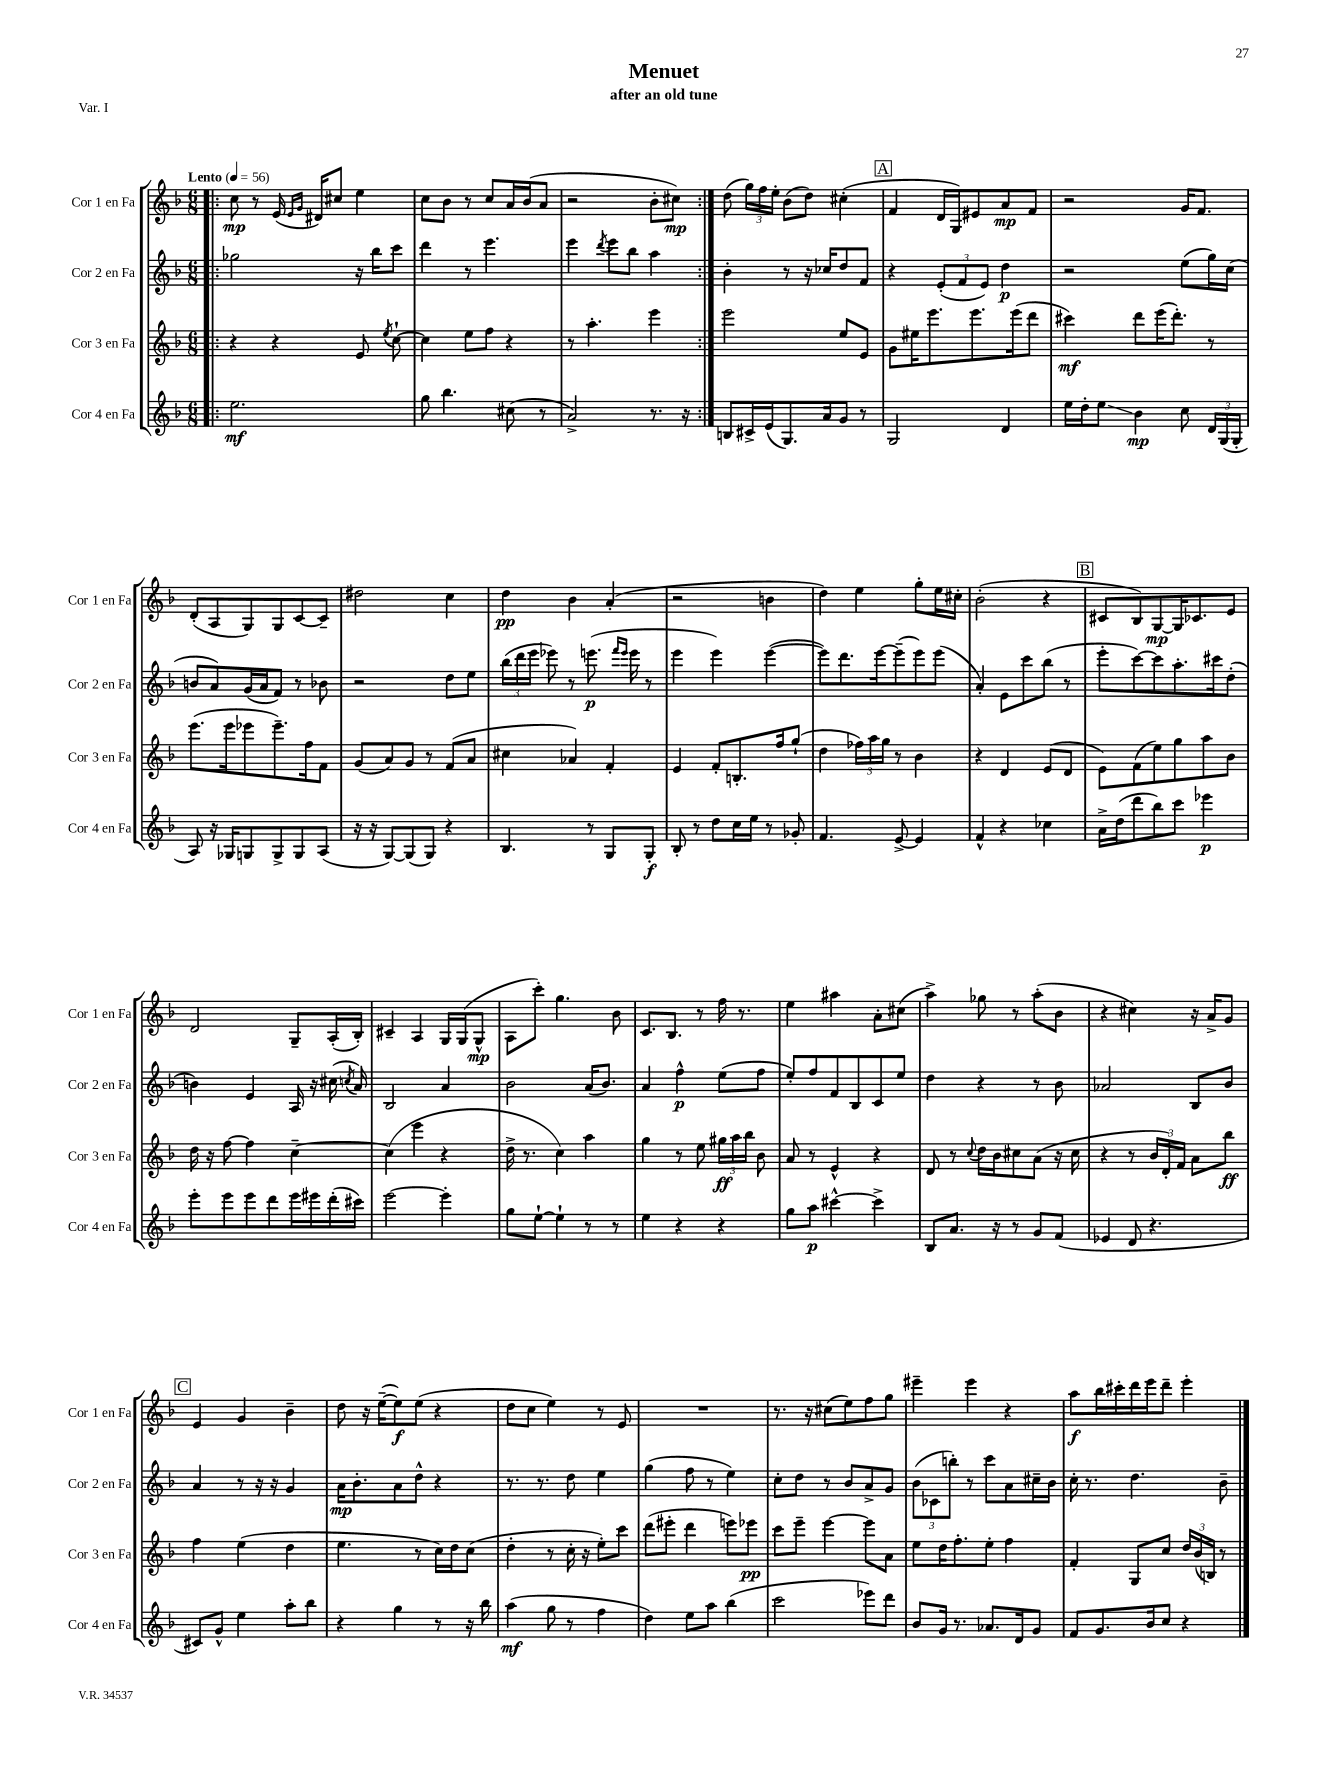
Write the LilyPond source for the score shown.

\header { title = "Menuet" subtitle = "after an old tune" piece = "Var. I" }
<<
\new StaffGroup <<
\new Staff = "s0" \with { instrumentName = "Cor 1 en Fa" shortInstrumentName = "Cor 1 en Fa" } {
    \clef treble \key f \major \numericTimeSignature \time 6/8 \tempo "Lento" 4 = 56
    \autoBeamOff \repeat volta 2 { \bar ".|:" c''8\mp r8 e'16( \grace { e'16[ g'16] } dis'16[) cis''8] e''4 |
    c''8[ bes'8] r8 c''8[ a'16 bes'16( a'8] |
    r2 bes'8[-. cis''8]\mp) | }
    d''8( \tuplet 3/2 { g''16[) f''16 e''16]-. } bes'8[( d''8]) cis''4-.( |
    \mark \markup { \box "A" } f'4 d'16[ g16) eis'8 a'8\mp f'8] |
    r2 g'16[ f'8.] |
    d'8[-.( a8 g8) g8 c'8~ c'8]-- |
    dis''2 c''4 |
    d''4\pp bes'4 a'4-.( |
    r2 b'4 |
    d''4) e''4 g''8[-. e''16 cis''16]-. |
    bes'2-.( r4 |
    \mark \markup { \box "B" } cis'8[ bes8) g8~\mp g16 ces'8. e'8] |
    d'2 g8[-- a16-.( bes16]-.) |
    cis'4-- a4 g16[ g16( g8]-^\mp |
    a8[ c'''8]-.) g''4. bes'8 |
    c'8.[ bes8.] r8 f''16 r8. |
    e''4 ais''4 a'8[-. cis''8]( |
    a''4->) ges''8 r8 a''8[-.( bes'8] |
    r4 cis''4) r16 a'16[-> g'8] |
    \mark \markup { \box "C" } e'4 g'4 bes'4-- |
    d''8 r16 e''16[~--( e''8\f) e''8]( r4 |
    d''8[ c''8] e''4) r8 e'8 |
    R2. |
    r8. r16 cis''8[( e''8) f''8 g''8] |
    eis'''4-- eis'''4 r4 |
    a''8[\f bes''16 cis'''16-. d'''16 e'''16 d'''8]-- e'''4-. \bar "|." |
}
\new Staff = "s1" \with { instrumentName = "Cor 2 en Fa" shortInstrumentName = "Cor 2 en Fa" } {
    \clef treble \key f \major \numericTimeSignature \time 6/8
    \autoBeamOff \repeat volta 2 { \bar ".|:" ges''2 r16 bes''16[ c'''8] |
    d'''4 r8 e'''4. |
    e'''4 \acciaccatura { d'''8 } e'''8[ bes''8] a''4 | }
    bes'4-. r8 r16 ces''16[ d''8 f'8] |
    \mark \markup { \box "A" } r4 \tuplet 3/2 { e'8[-.( f'8 e'8]) } d''4\p |
    r2 e''8[( g''16) c''16]( |
    b'8[ a'8) g'16( a'16 f'8]) r8 bes'8 |
    r2 d''8[ e''8] |
    \tuplet 3/2 { bes''16[( d'''16 e'''16] } ees'''8) r8 e'''8.\p( \grace { f'''16[ e'''16] } e'''16 r8 |
    e'''4 e'''4) e'''4~( |
    e'''8[) d'''8. e'''16~ e'''8--( e'''8) e'''8]( |
    a'4-.) e'8[ c'''8 bes''8]( r8 |
    \mark \markup { \box "B" } e'''8[-. c'''8~) c'''8 a''8.-. cis'''16 d''8]-.( |
    b'4) e'4 a16 r16 cis''16( \acciaccatura { c''8 } a'16) |
    bes2 a'4 |
    bes'2 a'16[( bes'8.]) |
    a'4 f''4-^\p e''8[( f''8] |
    e''8[-.) f''8 f'8 bes8 c'8 e''8] |
    d''4 r4 r8 bes'8 |
    aes'2 bes8[ bes'8] |
    \mark \markup { \box "C" } a'4 r8 r16 r16 g'4 |
    a'16[\mp bes'8.-. a'8 d''8]-^ r4 |
    r8. r8. d''8 e''4 |
    g''4( f''8 r8 e''4) |
    c''8[-. d''8] r8 bes'8[ a'8-> g'8] |
    \tuplet 3/2 { bes'8[( ces'8 b''8]-.) } r8 c'''8[ a'8 cis''16-- bes'16] |
    c''16-. r8. d''4. bes'8-- \bar "|." |
}
\new Staff = "s2" \with { instrumentName = "Cor 3 en Fa" shortInstrumentName = "Cor 3 en Fa" } {
    \clef treble \key f \major \numericTimeSignature \time 6/8
    \autoBeamOff \repeat volta 2 { \bar ".|:" r4 r4 e'8 \acciaccatura { e''8 } c''8~-! |
    c''4 e''8[ f''8] r4 |
    r8 a''4.-. e'''4 | }
    e'''2 e''8[ e'8] |
    \mark \markup { \box "A" } g'8[ eis''16 e'''8. e'''8. e'''16( d'''8] |
    cis'''4\mf) d'''8[ e'''16( d'''8.]-.) r8 |
    e'''8.[( e'''16 ees'''8 ees'''8.--) f''16 f'8] |
    g'8[( a'8) g'8] r8 f'8[( a'8] |
    cis''4 aes'4) f'4-. |
    e'4 f'8[-. b8.-. f''16 g''8]-!( |
    d''4 \tuplet 3/2 { fes''16[) a''16 g''16] } r8 bes'4 |
    r4 d'4 e'8[( d'8] |
    \mark \markup { \box "B" } e'8[) f'8( e''8) g''8 a''8 bes'8] |
    d''16 r16 f''8~ f''4 c''4~-- |
    c''4( e'''4 r4 |
    d''16-> r8. c''4) a''4 |
    g''4 r8 e''8 \tuplet 3/2 { gis''16[\ff a''16 bes''16] } bes'8 |
    a'8 r8 e'4-^ r4 |
    d'8 r8 \appoggiatura { c''8 } d''16[ bes'16 cis''8 a'8]( r16 cis''16 |
    r4 r8 \tuplet 3/2 { bes'16[ d'16-.) f'16] } a'8[ bes''8]\ff |
    \mark \markup { \box "C" } f''4 e''4( d''4 |
    e''4. r8 c''16[) d''16 c''8]( |
    d''4-. r8 c''16-. r16 e''8[-.) c'''8] |
    d'''8[( eis'''8]-. d'''4 e'''8[) ees'''8]\pp |
    c'''8[ e'''8]-- e'''4~ e'''8[ a'8] |
    e''8[ d''16 f''8.-. e''8]-. f''4 |
    f'4-. g8[ c''8] \tuplet 3/2 { d''16[ bes'16( b16]) } r8 \bar "|." |
}
\new Staff = "s3" \with { instrumentName = "Cor 4 en Fa" shortInstrumentName = "Cor 4 en Fa" } {
    \clef treble \key f \major \numericTimeSignature \time 6/8
    \autoBeamOff \repeat volta 2 { \bar ".|:" e''2.\mf |
    g''8 bes''4. cis''8( r8 |
    a'2->) r8. r16 | }
    b8[ cis'16-> e'16( g8.) a'16 g'8] r8 |
    \mark \markup { \box "A" } g2 d'4 |
    e''16[ d''16-. e''8]\glissando bes'4\mp c''8 \tuplet 3/2 { d'16[ g16( g16]-. } |
    a8) r16 ges16[ g8 g8-> g8 a8]( |
    r16 r16 g8[~) g8( g8]) r4 |
    bes4. r8 g8[ g8]-.\f |
    bes8-. r8 d''8[ c''16 e''16] r8 ges'8-. |
    f'4. e'8~-> e'4 |
    f'4-^ r4 ces''4 |
    \mark \markup { \box "B" } a'16[-> d''16( d'''8 bes''8) c'''8] ees'''4\p |
    e'''8[-. e'''8 e'''8 d'''8 e'''16 eis'''16 d'''16-.( cis'''16]) |
    e'''2~ e'''4-. |
    g''8[ e''8]~-! e''4-! r8 r8 |
    e''4 r4 r4 |
    g''8[ a''8]\p cis'''4~-^ cis'''4-> |
    bes8[ a'8.] r16 r8 g'8[ f'8]( |
    ees'4 d'8 r4. |
    \mark \markup { \box "C" } cis'8[) g'8]-^ e''4 a''8[-. bes''8] |
    r4 g''4 r8 r16 bes''16 |
    a''4\mf( g''8 r8 f''4 |
    d''4) e''8[ a''8] bes''4( |
    c'''2 ees'''8[) d'''8] |
    bes'8[ g'16] r8. aes'8.[ d'16 g'8] |
    f'8[ g'8. bes'16 c''8] r4 \bar "|." |
}
>>
>>
\layout { \context { \Score \remove "Bar_number_engraver" } }
